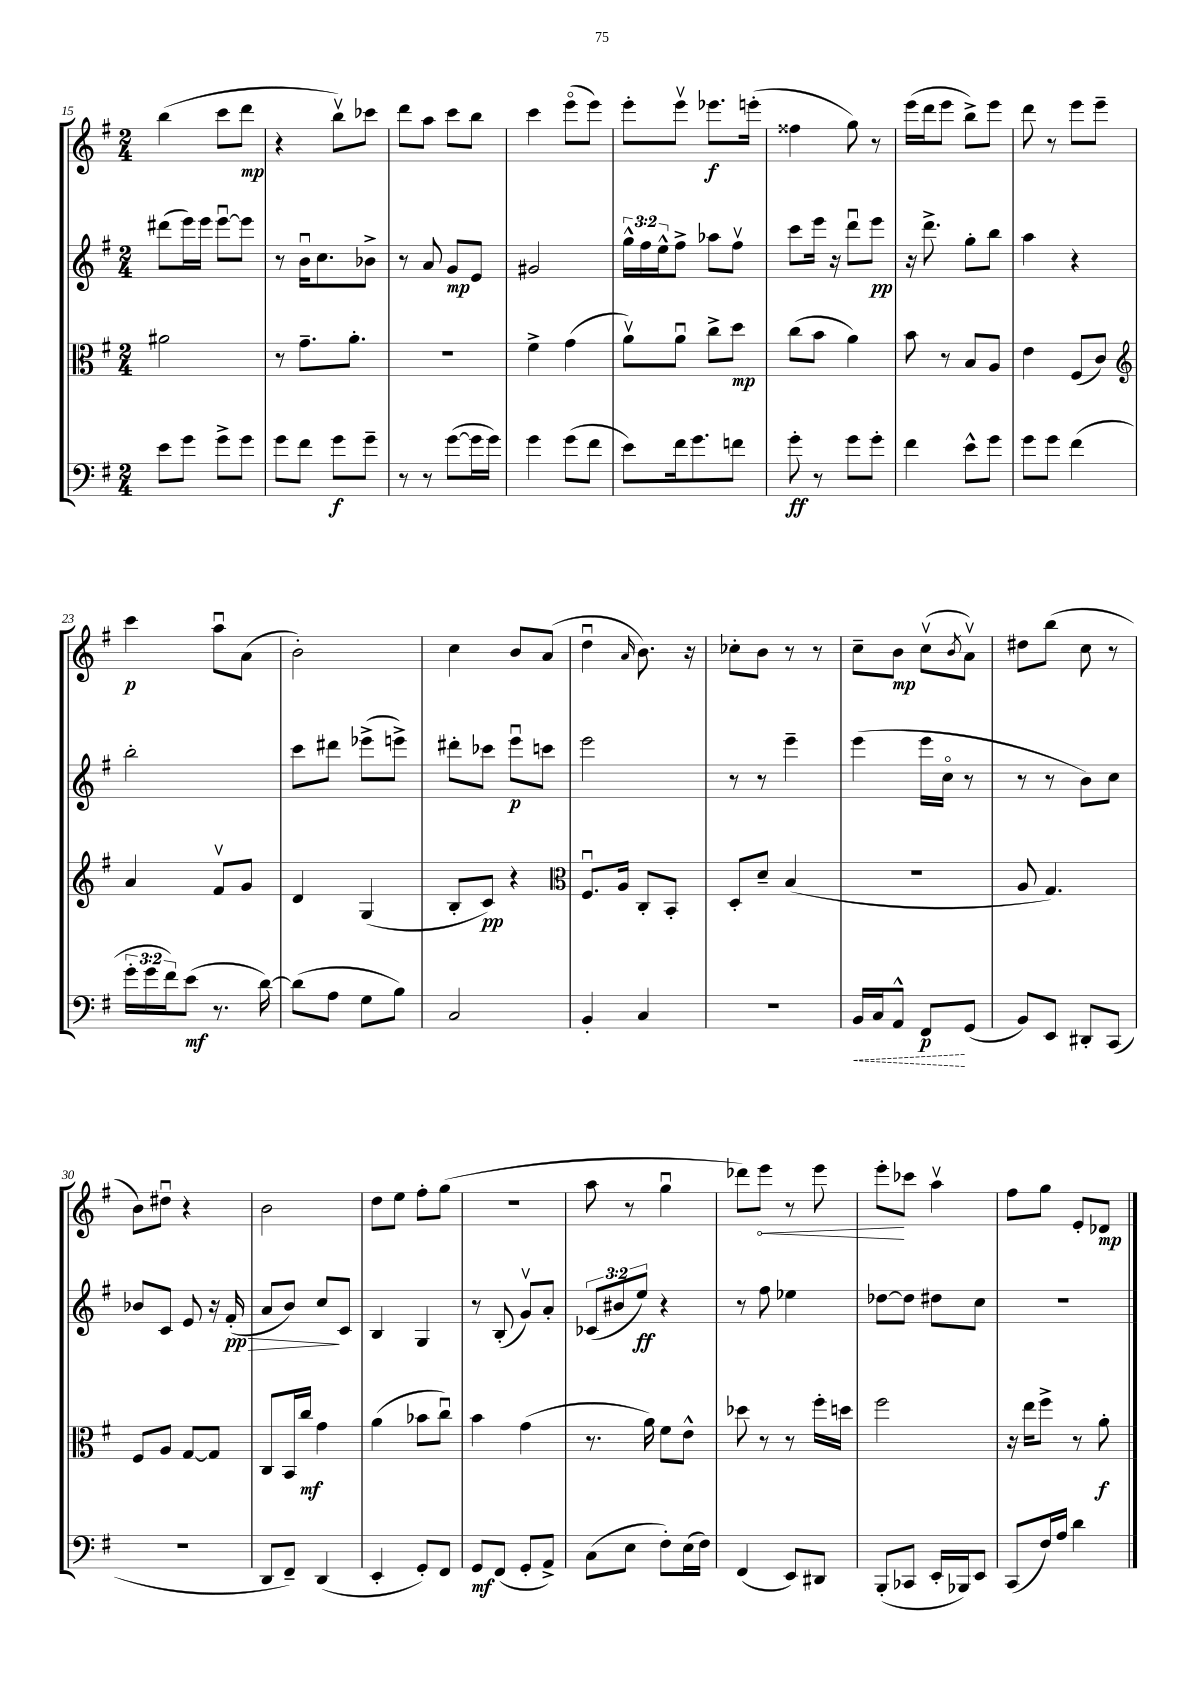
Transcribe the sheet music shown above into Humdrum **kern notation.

**kern	**dynam	**kern	**dynam	**kern	**dynam	**kern	**dynam
*part4	*part4	*part3	*part3	*part2	*part2	*part1	*part1
*staff4	*staff4	*staff3	*staff3	*staff2	*staff2	*staff1	*staff1
*clefF4	*	*clefC3	*	*clefG2	*	*clefG2	*
*k[f#]	*	*k[f#]	*	*k[f#]	*	*k[f#]	*
*M2/4	*	*M2/4	*	*M2/4	*	*M2/4	*
=15	=15	=15	=15	=15	=15	=15	=15
8e\L	.	2a#X\	.	(8ddd#X\L	.	(4bb\	.
8g\J	.	.	.	16eee\L)	.	.	.
.	.	.	.	16eee\JJ	.	.	.
8g^\L	.	.	.	[8eeeu\L	.	8ccc\L	.
8g\J	.	.	.	8eee\J]	.	8ddd\J	mp
=16	=16	=16	=16	=16	=16	=16	=16
8g\L	.	8r	.	8r	.	4r	.
8f#\J	.	8.g~\L	.	16bu\KL	.	.	.
.	.	.	.	8.cc\	.	.	.
8g\L	f	.	.	.	.	8bbv\L)	.
.	.	8.a'\J	.	.	.	.	.
8g~\J	.	.	.	8b-X^\J	.	8ccc-X\J	.
=17	=17	=17	=17	=17	=17	=17	=17
8r	.	2r	.	8r	.	8ddd\L	.
8r	.	.	.	8a/	.	8aa\J	.
([8g\L	.	.	.	8g/L	mp	8ccc\L	.
16g\L]	.	.	.	8e/J	.	8bb\J	.
16g\JJ)	.	.	.	.	.	.	.
=18	=18	=18	=18	=18	=18	=18	=18
4g\	.	4f#^\	.	2g#X/	.	4ccc\	.
(8g\L	.	(4g\	.	.	.	(8eee\L	.
8f#\J	.	.	.	.	.	8eee\J)	.
=19	=19	=19	=19	=19	=19	=19	=19
8e\L)	.	8av\L)	.	24gg^^\LL	.	8eee'\L	.
.	.	.	.	24ff#\	.	.	.
.	.	.	.	24ee^^\J	.	.	.
16f#\k	.	8au\J	.	8ff#^\J	.	8eeev\J	.
8.g\	.	.	.	.	.	.	.
.	.	8cc^\L	.	8aa-X\L	.	8.eee-X\L	f
8fn\J	.	8dd\J	mp	8ff#v\J	.	.	.
.	.	.	.	.	.	(16eeen'\Jk	.
=20	=20	=20	=20	=20	=20	=20	=20
8g'\	ff	(8cc\L	.	8ccc\L	.	4ff##X\	.
8r	.	8b\J	.	16eee\Jk	.	.	.
.	.	.	.	16r	.	.	.
8g\L	.	4a\)	.	8dddu\L	.	8gg\)	.
8g'\J	.	.	.	8eee\J	pp	8r	.
=21	=21	=21	=21	=21	=21	=21	=21
4f#\	.	8b\	.	16r	.	(16eee\LL	.
.	.	.	.	8.ddd^\	.	16ddd\J	.
.	.	8r	.	.	.	8eee\J	.
8e^^\L	.	8B/L	.	8gg'\L	.	8bb^\L)	.
8g\J	.	8A/J	.	8bb\J	.	8eee\J	.
=22	=22	=22	=22	=22	=22	=22	=22
8g\L	.	4e\	.	4aa\	.	8ddd\	.
8g\J	.	.	.	.	.	8r	.
(4f#\	.	(8F#/L	.	4r	.	8eee\L	.
.	.	8c/J)	.	.	.	8eee~\J	.
!!LO:LB:g=z
=23	=23	=23	=23	=23	=23	=23	=23
*	*	*clefG2	*	*	*	*	*
24g'\LL	.	4a/	.	2bb'\	.	4ccc\	p
24g\	.	.	.	.	.	.	.
24f#\J)	.	.	.	.	.	.	.
(8e\J	mf	.	.	.	.	.	.
8.r	.	8f#v/L	.	.	.	8aau\L	.
.	.	8g/J	.	.	.	(8a\J	.
[16d\)	.	.	.	.	.	.	.
=24	=24	=24	=24	=24	=24	=24	=24
(8d\L]	.	4d/	.	8ccc\L	.	2b'\)	.
8A\J	.	.	.	8ddd#X\J	.	.	.
8G\L	.	(4G/	.	(8eee-X^\L	.	.	.
8B\J)	.	.	.	8eeen^\J)	.	.	.
=25	=25	=25	=25	=25	=25	=25	=25
2C/	.	8B'/L	.	8ddd#X'\L	.	4cc\	.
.	.	8c/J)	pp	8ccc-X\J	.	.	.
.	.	4r	.	8eeeu\L	p	8b/L	.
.	.	.	.	8cccn\J	.	(8a/J	.
=26	=26	=26	=26	=26	=26	=26	=26
*	*	*clefC3	*	*	*	*	*
4BB'/	.	8.F#u/L	.	2eee\	.	4ddu\	.
.	.	16A/Jk	.	.	.	.	.
.	.	.	.	.	.	16qqa/	.
4C/	.	8C'/L	.	.	.	8.b\)	.
.	.	8BB'/J	.	.	.	.	.
.	.	.	.	.	.	16r	.
=27	=27	=27	=27	=27	=27	=27	=27
2r	.	8D'/L	.	8r	.	8cc-X'\L	.
.	.	8d~/J	.	8r	.	8b\J	.
.	.	(4B/	.	4eee~\	.	8r	.
.	.	.	.	.	.	8r	.
=28	=28	=28	=28	=28	=28	=28	=28
!	!LO:HP:b	!	!	!	!	!	!
16BB/LL	<	2r	.	(4eee\	.	8cc~\L	.
16C/J	.	.	.	.	.	.	.
8AA^^/J	.	.	.	.	.	8b\J	mp
8FF#/L	p	.	.	16eee\LL	.	(8ccv\L	.
.	.	.	.	16cc\JJ	.	.	.
.	.	.	.	.	.	8qb/	.
(8GG/J	[	.	.	8r	.	8av\J)	.
=29	=29	=29	=29	=29	=29	=29	=29
8BB/L)	.	8A/	.	8r	.	8dd#X\L	.
8EE/J	.	4.G/)	.	8r	.	(8bb\J	.
8DD#X'/L	.	.	.	8b\L)	.	8cc\	.
(8CC/J	.	.	.	8cc\J	.	8r	.
!!LO:LB:g=z
=30	=30	=30	=30	=30	=30	=30	=30
2r	.	8F#/L	.	8b-X/L	.	8b\L)	.
.	.	8A/J	.	8c/J	.	8dd#Xu\J	.
.	.	[8G/L	.	8e/	.	4r	.
.	.	8G/J]	.	16r	.	.	.
!	!	!	!	!	!LO:HP:b	!	!
.	.	.	.	(16f#'/	> pp	.	.
=31	=31	=31	=31	=31	=31	=31	=31
8DD/L	.	8C/L	.	8a/L	.	2b\	.
8FF#~/J)	.	16BB/L	.	8b/J)	.	.	.
.	.	16cc/JJ	mf	.	.	.	.
(4DD/	.	4g\	.	8cc/L	.	.	.
.	.	.	.	8c/J	]	.	.
=32	=32	=32	=32	=32	=32	=32	=32
4EE'/	.	(4a\	.	4B/	.	8dd\L	.
.	.	.	.	.	.	8ee\J	.
8GG'/L)	.	8b-X\L	.	4G/	.	8ff#'\L	.
8FF#/J	.	8ccu\J)	.	.	.	(8gg\J	.
=33	=33	=33	=33	=33	=33	=33	=33
8GG/L	mf	4b\	.	8r	.	2r	.
(8FF#/J	.	.	.	(8B'/	.	.	.
8GG'/L	.	(4g\	.	8gv/L)	.	.	.
8AA^/J)	.	.	.	8a'/J	.	.	.
=34	=34	=34	=34	=34	=34	=34	=34
(8C\L	.	8.r	.	(12c-X/L	.	8aa\	.
.	.	.	.	12b#X/	.	.	.
8E\J	.	.	.	.	.	8r	.
.	.	.	.	12ee/J)	ff	.	.
.	.	16a\)	.	.	.	.	.
8F#'\L)	.	8f#\L	.	4r	.	4ggu\	.
(16E\L	.	8e^^\J	.	.	.	.	.
16F#\JJ)	.	.	.	.	.	.	.
=35	=35	=35	=35	=35	=35	=35	=35
(4FF#/	.	8dd-X\	.	8r	.	8ddd-X\L)	.
!	!	!	!	!	!	!	!LO:HP:b
.	.	8r	.	8ff#\	.	8eee\J	<
8EE/L)	.	8r	.	4ee-X\	.	8r	.
8DD#X/J	.	16ff#'\LL	.	.	.	8eee\	.
.	.	16ddn\JJ	.	.	.	.	.
=36	=36	=36	=36	=36	=36	=36	=36
(8BBB'/L	.	2ff#\	.	[8dd-X\L	.	8eee'\L	.
8CC-X/J	.	.	.	8dd-\J]	.	8ccc-X\J	[
16EE'/LL	.	.	.	8dd#X\L	.	4aav\	.
16BBB-X/J)	.	.	.	.	.	.	.
8EE/J	.	.	.	8cc\J	.	.	.
=37	=37	=37	=37	=37	=37	=37	=37
(8CC/L	.	16r	.	2r	.	8ff#\L	.
.	.	16ee\KL	.	.	.	.	.
16F#/L)	.	8ff#^\J	.	.	.	8gg\J	.
16A/JJ	.	.	.	.	.	.	.
4d\	.	8r	.	.	.	8e'/L	.
.	.	8a'\	f	.	.	8d-X/J	mp
==	==	==	==	==	==	==	==
*-	*-	*-	*-	*-	*-	*-	*-
